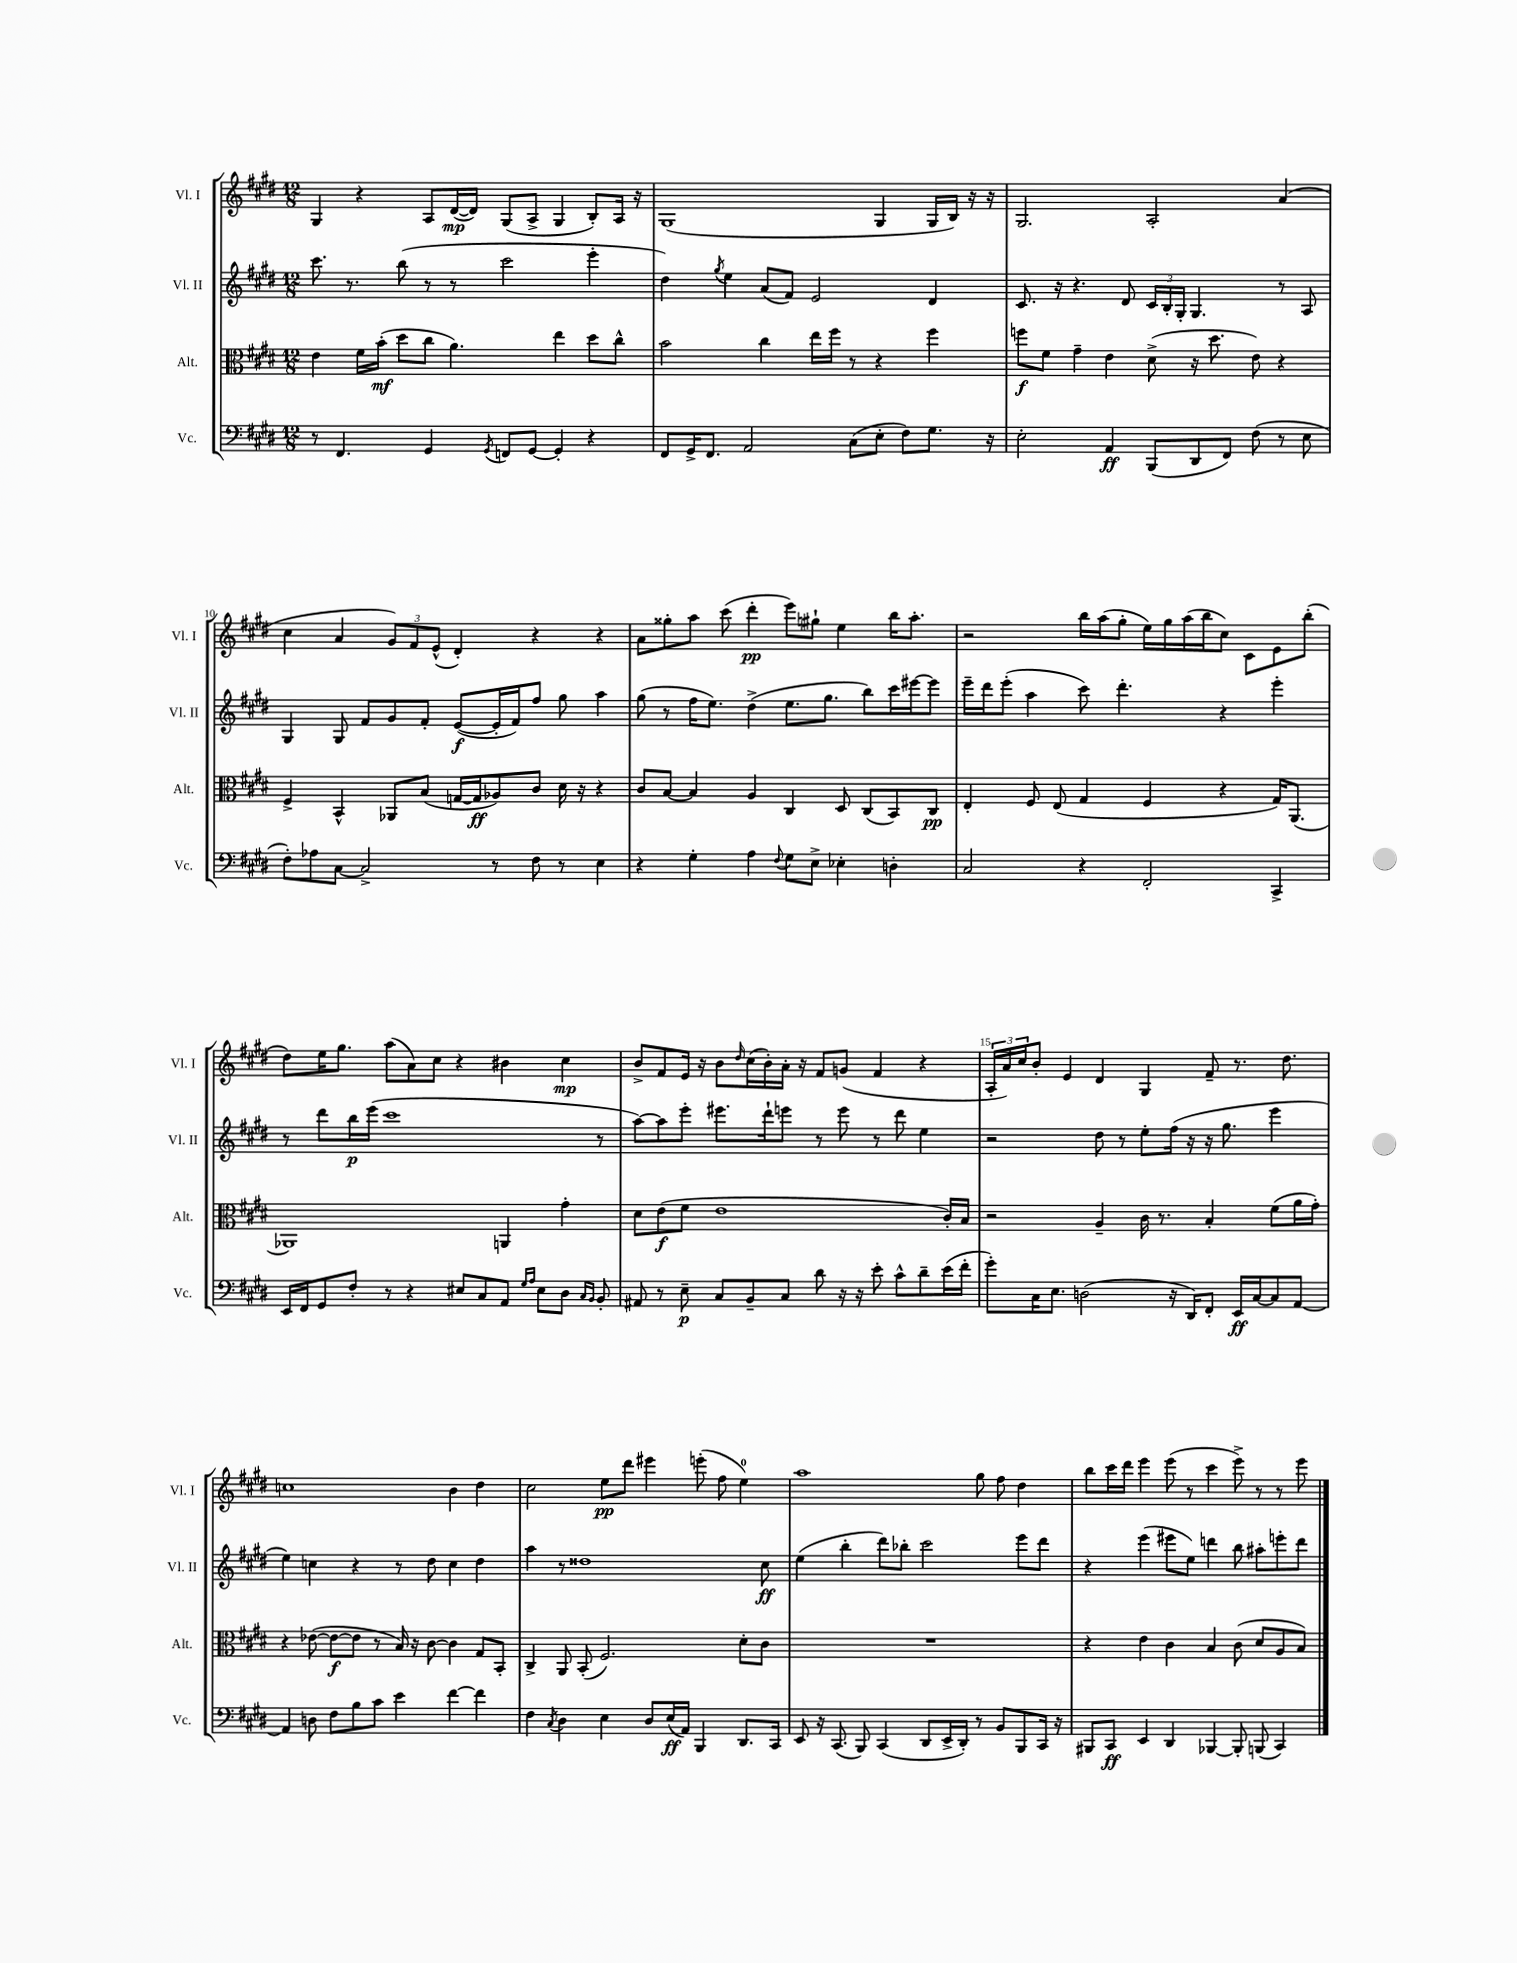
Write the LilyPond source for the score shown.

<<
\new StaffGroup <<
\new Staff = "s0" \with { instrumentName = "Vl. I" shortInstrumentName = "Vl. I" } {
    \clef treble \key e \major \numericTimeSignature \time 12/8
    gis4 r4 a8 dis'16~\mp( dis'16) gis8( a8-> gis4 b8-.) a16 r16 |
    gis1( gis4 gis16 b16) r16 r16 |
    gis2. a2-. a'4( |
    cis''4 a'4 \tuplet 3/2 { gis'8) fis'8 e'8-^( } dis'4-.) r4 r4 |
    a'8 gisis''8-. a''8 cis'''8( dis'''4-.\pp e'''8) gis''8-! e''4 b''16 a''8.-. |
    r2 b''16 a''16( gis''8-. e''16) gis''16 a''16( b''16 cis''8) cis'8 e'8 b''8-.( |
    dis''8) e''16 gis''8. a''8( a'8) cis''8 r4 bis'4 cis''4\mp |
    b'8-> fis'8 e'16 r16 b'8 \grace { dis''16 } cis''16( b'16-.) a'16-. r16 fis'8 g'8( fis'4 r4 |
    \tuplet 3/2 { a16-. a'16) cis''16 } b'8-. e'4 dis'4 gis4 fis'8-- r8. dis''8. |
    c''1 b'4 dis''4 |
    cis''2 e''8\pp dis'''8 eis'''4 e'''8-.( fis''8 e''4-0) |
    a''1 gis''8 fis''8 dis''4 |
    b''8 cis'''16 dis'''16 e'''4 e'''8( r8 cis'''4 e'''8->) r8 r8 e'''8 \bar "|." |
}
\new Staff = "s1" \with { instrumentName = "Vl. II" shortInstrumentName = "Vl. II" } {
    \clef treble \key e \major \numericTimeSignature \time 12/8
    cis'''8. r8. b''8( r8 r8 cis'''2 e'''4-. |
    dis''4) \acciaccatura { gis''8 } e''4 a'8( fis'8) e'2 dis'4 |
    cis'8. r16 r4. dis'8 \tuplet 3/2 { cis'16 b16-. gis16-. } gis4. r8 a8 |
    gis4 gis8 fis'8 gis'8 fis'8-. e'8~\f( e'16-. fis'16) fis''8 gis''8 a''4 |
    gis''8( r8 fis''16 e''8.) dis''4->( e''8. gis''8. b''8) cis'''16 eis'''16~ eis'''8 |
    e'''16-- dis'''16 e'''8-.( a''4 cis'''8) dis'''4.-. r4 e'''4-. |
    r8 dis'''8 b''16\p e'''16( cis'''1 r8 |
    a''8~) a''8 e'''8-. eis'''8. dis'''16-! e'''8 r8 e'''8 r8 dis'''8 e''4 |
    r2 dis''8 r8 e''8-. fis''16( r16 r16 gis''8. e'''4 |
    e''4) c''4 r4 r8 dis''8 c''4 dis''4 |
    a''4 r8 disis''1 cis''8\ff |
    e''4( b''4-. dis'''8) bes''8-. cis'''2 e'''8 dis'''8 |
    r4 e'''4( eis'''8 e''8) d'''4 b''8 ais''8-. e'''8-. d'''8 \bar "|." |
}
\new Staff = "s2" \with { instrumentName = "Alt." shortInstrumentName = "Alt." } {
    \clef alto \key e \major \numericTimeSignature \time 12/8
    e'4 fis'16 b'16-.\mf( dis''8 cis''8 a'4.) e''4 dis''8 cis''8-^ |
    b'2 cis''4 e''16 fis''16 r8 r4 fis''4 |
    f''8\f fis'8 gis'4-- e'4 dis'8->( r16 dis''8. e'8) r4 |
    fis4-> b,4-^ aes,8 b8( g16~ g16\ff aes8) cis'8 dis'16 r16 r4 |
    cis'8 b8~ b4 a4 cis4 dis8 cis8( b,8) cis8\pp |
    e4-. fis8 e8( gis4 fis4 r4 gis16) a,8.( |
    aes,1) a,4 gis'4-. |
    dis'8 e'8\f( fis'8 e'1 cis'16-.) b16 |
    r2 a4-- cis'16 r8. b4-. fis'8( a'16 gis'16-.) |
    r4 ees'8~( ees'8~\f ees'8 r8 b16) r16 cis'8~ cis'4 gis8 b,8-. |
    cis4-> a,8 b,8-.( fis2.) dis'8-. cis'8 |
    R1. |
    r4 e'4 cis'4 b4 cis'8( dis'8 a8 b8) \bar "|." |
}
\new Staff = "s3" \with { instrumentName = "Vc." shortInstrumentName = "Vc." } {
    \clef bass \key e \major \numericTimeSignature \time 12/8
    r8 fis,4. gis,4 \acciaccatura { gis,8 } f,8 gis,8~ gis,4-. r4 |
    fis,8 gis,16-> fis,8. a,2 cis8( e8-. fis8) gis8. r16 |
    e2-. a,4\ff b,,8( dis,8 fis,8) fis8( r8 e8 |
    fis8-.) aes8 cis8~ cis2-> r8 fis8 r8 e4 |
    r4 gis4-. a4 \appoggiatura { fis8 } gis8 e8-> ees4-. d4-. |
    cis2 r4 fis,2-. cis,4-> |
    e,16 fis,16 gis,8 fis8-. r8 r4 eis8 cis8 a,8 \grace { gis16 a16 } eis8 dis8 \grace { cis16 b,16 } b,8-. |
    ais,8 r8 e8--\p cis8 b,8-- cis8 dis'8 r16 r16 e'8-. cis'8-^ dis'8-- e'16( fis'16-. |
    gis'8-.) cis16 e8. d2( r16 dis,16) fis,8-. e,16\ff cis16~ cis8 a,8~ |
    a,4 d8 fis8 b8 cis'8 e'4 fis'4~ fis'4 |
    fis4 \acciaccatura { cis8 } dis4 e4 dis8 e16\ff( a,16) b,,4 dis,8. cis,16 |
    e,8 r16 cis,8.( b,,8) cis,4( dis,8 e,16-> dis,16-.) r8 b,8 b,,8 cis,16 r16 |
    bis,,8 cis,8\ff e,4 dis,4 bes,,4~ bes,,8-. b,,8( cis,4) \bar "|." |
}
>>
>>
\layout { \context { \Score currentBarNumber = #7 \override BarNumber.break-visibility = ##(#f #t #t) barNumberVisibility = #(every-nth-bar-number-visible 5) } }
